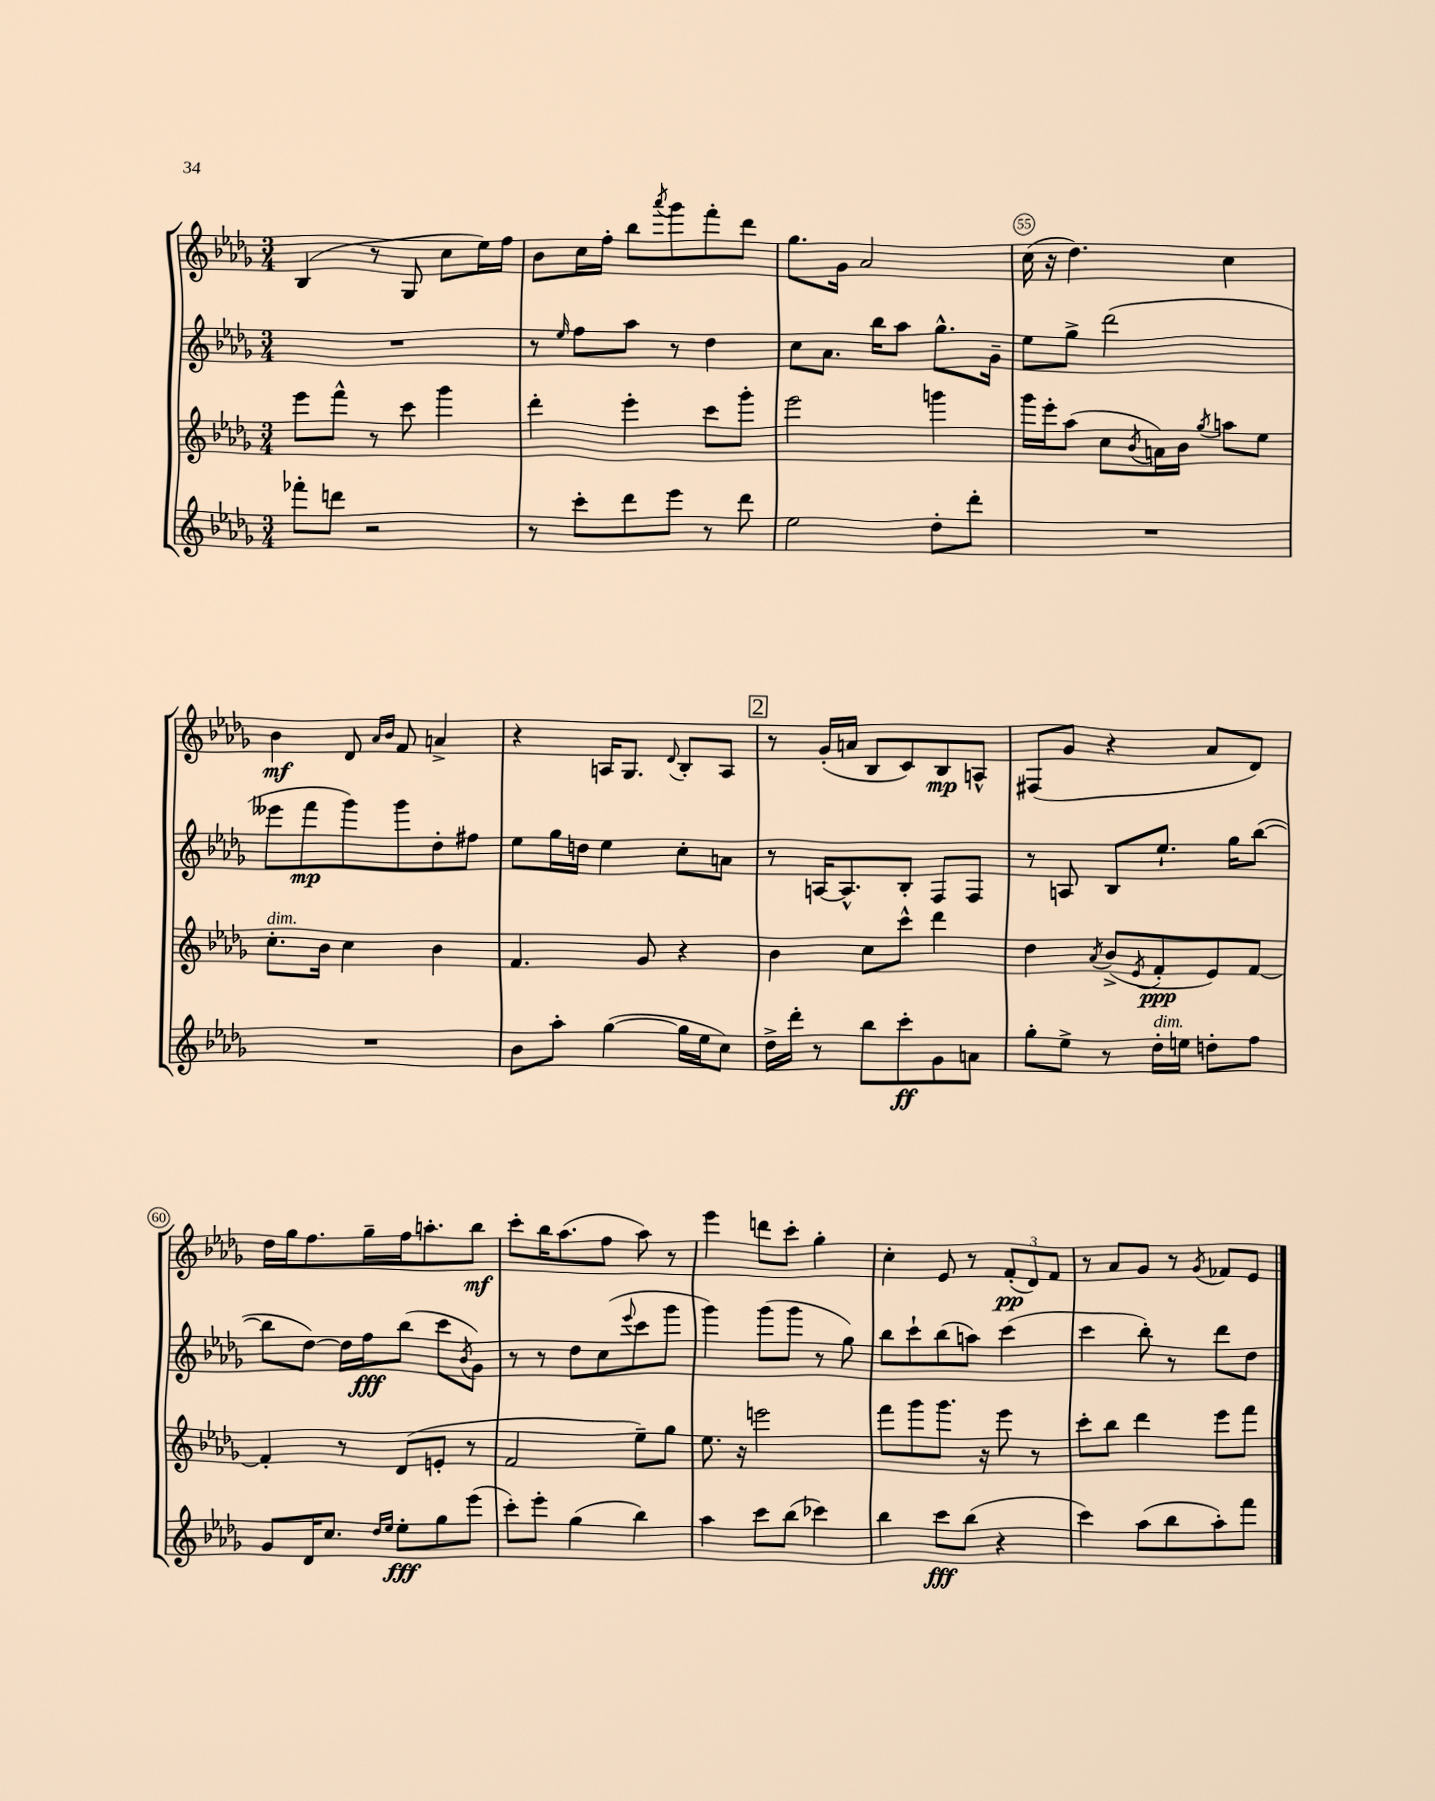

**kern	**dynam	**kern	**dynam	**kern	**dynam	**kern	**dynam
*part4	*part4	*part3	*part3	*part2	*part2	*part1	*part1
*staff4	*staff4	*staff3	*staff3	*staff2	*staff2	*staff1	*staff1
*clefG2	*	*clefG2	*	*clefG2	*	*clefG2	*
*k[b-e-a-d-g-]	*	*k[b-e-a-d-g-]	*	*k[b-e-a-d-g-]	*	*k[b-e-a-d-g-]	*
*M3/4	*	*M3/4	*	*M3/4	*	*M3/4	*
=52	=52	=52	=52	=52	=52	=52	=52
8fff-X'\L	.	8eee-\L	.	2.r	.	(4B-/	.
8dddn\J	.	8fff^^\J	.	.	.	.	.
2r	.	8r	.	.	.	8r	.
.	.	8ccc\	.	.	.	8G-/	.
.	.	4ggg-\	.	.	.	8cc\L	.
.	.	.	.	.	.	16ee-\L)	.
.	.	.	.	.	.	16ff\JJ	.
=53	=53	=53	=53	=53	=53	=53	=53
8r	.	4ddd-'\	.	8r	.	8b-\L	.
.	.	.	.	16qqee-/	.	.	.
8ccc'\L	.	.	.	8ff\L	.	16cc\L	.
.	.	.	.	.	.	16ff'\JJ	.
8ddd-\	.	4eee-'\	.	8aa-\J	.	8bb-\L	.
.	.	.	.	.	.	8qaaa-/	.
8eee-\J	.	.	.	8r	.	8ggg-\	.
8r	.	8ccc\L	.	4dd-\	.	8fff'\	.
8ddd-\	.	8ggg-'\J	.	.	.	8ddd-\J	.
=54	=54	=54	=54	=54	=54	=54	=54
2ee-\	.	2eee-\	.	8cc\L	.	8.gg-\L	.
.	.	.	.	8.a-\J	.	.	.
.	.	.	.	.	.	16g-\Jk	.
.	.	.	.	.	.	2a-/	.
.	.	.	.	16bb-\KL	.	.	.
.	.	.	.	8aa-\J	.	.	.
8dd-'\L	.	4gggn\	.	8.gg-^^\L	.	.	.
8ddd-'\J	.	.	.	.	.	.	.
.	.	.	.	16g-~\Jk	.	.	.
=55	=55	=55	=55	=55	=55	=55	=55
2.r	.	16ggg-\LL	.	8ee-\L	.	(16cc\	.
.	.	16eee-'\J	.	.	.	16r	.
.	.	(8aa-\J	.	8gg-^\J	.	4.dd-\)	.
.	.	8cc\L	.	(2ddd-\	.	.	.
.	.	8qb-/	.	.	.	.	.
.	.	16an\L)	.	.	.	.	.
.	.	16b-\JJ	.	.	.	.	.
.	.	8qgg-/	.	.	.	.	.
.	.	8aan\L	.	.	.	4cc\	.
.	.	8ee-\J	.	.	.	.	.
!!LO:LB:g=z
=56	=56	=56	=56	=56	=56	=56	=56
!	!	!LO:TX:a:i:t=dim.	!	!	!	!	!
2.r	.	8.cc'\L	.	8eee--X\L	.	4b-\	mf
.	.	.	.	8fff\	mp	.	.
.	.	16b-\Jk	.	.	.	.	.
.	.	4cc\	.	8ggg-\)	.	8d-/	.
.	.	.	.	.	.	16qqa-/LL	.
.	.	.	.	.	.	16qqb-/JJ	.
.	.	.	.	8ggg-\	.	8f/	.
.	.	4b-\	.	8dd-'\	.	4an^/	.
.	.	.	.	8ff#X\J	.	.	.
=57	=57	=57	=57	=57	=57	=57	=57
8b-\L	.	4.f/	.	8ee-\L	.	4r	.
8aa-'\J	.	.	.	16gg-\L	.	.	.
.	.	.	.	16ddn\JJ	.	.	.
([4gg-\	.	.	.	4ee-\	.	16An/KL	.
.	.	.	.	.	.	8.G-/J	.
.	.	8g-/	.	.	.	.	.
.	.	.	.	.	.	8qqd-/	.
16gg-\LL]	.	4r	.	8cc'\L	.	8B-'/L	.
16ee-\J	.	.	.	.	.	.	.
8cc\J)	.	.	.	8an\J	.	8A/J	.
!!LO:REH:place=s1:t=2
=58	=58	=58	=58	=58	=58	=58	=58
16dd-^\LL	.	4b-\	.	8r	.	8r	.
16ddd-'\JJ	.	.	.	.	.	.	.
8r	.	.	.	[16An/KL	.	(16g-'/LL	.
.	.	.	.	8.A^^/]	.	16an/JJ	.
8bb-\L	.	8cc\L	.	.	.	8B-/L	.
8ccc'\	ff	8ccc^^\J	.	8B-'/J	.	8c/)	.
8g-\	.	4ddd-\	.	8F/L	.	8B-/	mp
8an\J	.	.	.	8F/J	.	8An^^/J	.
=59	=59	=59	=59	=59	=59	=59	=59
8gg-'\L	.	4dd-\	.	8r	.	(8F#X/L	.
8ee-^\J	.	.	.	8An/	.	8g-/J	.
.	.	8qa-/	.	.	.	.	.
8r	.	(8b-^/L	.	8B-/L	.	4r	.
.	.	8qe-/	.	.	.	.	.
!LO:TX:a:i:t=dim.	!	!	!	!	!	!	!
16dd-'\LL	.	8f'/	ppp	8.ee-`/J	.	.	.
16een\JJ	.	.	.	.	.	.	.
8ddn'\L	.	8e-/)	.	.	.	8a-/L	.
.	.	.	.	16gg-\KL	.	.	.
8ff\J	.	[8f/J	.	([8bb-\J	.	8d-/J)	.
!!LO:LB:g=z
=60	=60	=60	=60	=60	=60	=60	=60
8g-/L	.	4f'/]	.	8bb-\L]	.	16dd-\LL	.
.	.	.	.	.	.	16gg-\J	.
16d-/K	.	.	.	[8dd-\J)	.	8.ff\	.
8.cc/J	.	.	.	.	.	.	.
.	.	8r	.	16dd-\LL]	.	.	.
.	.	.	.	16ff\J	fff	16gg-~\L	.
16qqdd-/LL	.	.	.	.	.	.	.
16qqee-/JJ	.	.	.	.	.	.	.
8ee-'\L	fff	(8d-/L	.	(8bb-\J	.	16ff\J	.
.	.	.	.	.	.	8.aan'\	.
8gg-\	.	8en'/J	.	8ccc\L	.	.	.
.	.	.	.	8qb-/	.	.	.
(8eee-\J	.	8r	.	8g-\J)	.	8bb-\J	mf
=61	=61	=61	=61	=61	=61	=61	=61
8ccc'\L)	.	2f/	.	8r	.	8ccc'\L	.
8eee-'\J	.	.	.	8r	.	16bb-\K	.
.	.	.	.	.	.	(8.aa-\	.
(4gg-\	.	.	.	8dd-\L	.	.	.
.	.	.	.	(8cc\	.	8ff\J	.
.	.	.	.	8qqeee-/	.	.	.
4bb-\)	.	8ee-~\L)	.	8ccc\	.	8aa-\)	.
.	.	8gg-\J	.	8ggg-\J	.	8r	.
=62	=62	=62	=62	=62	=62	=62	=62
4aa-\	.	8.ee-\	.	4ggg-\)	.	4eee-\	.
.	.	16r	.	.	.	.	.
8ccc\L	.	2eeen\	.	(8ggg-\L	.	8dddn\L	.
(8bb-\J	.	.	.	8ggg-\J	.	8ccc'\J	.
4ccc-X\)	.	.	.	8r	.	4gg-'\	.
.	.	.	.	8gg-\)	.	.	.
=63	=63	=63	=63	=63	=63	=63	=63
4bb-\	.	8fff\L	.	8bb-\L	.	4cc'\	.
.	.	8ggg-\	.	8ccc`\	.	.	.
8ccc\L	fff	8.ggg-\J	.	(8bb-\	.	8e-/	.
(8bb-\J	.	.	.	8aan\J)	.	8r	.
.	.	16r	.	.	.	.	.
4r	.	8eee-\	.	(4ccc\	.	(12f'/L	pp
.	.	.	.	.	.	12d-/)	.
.	.	8r	.	.	.	.	.
.	.	.	.	.	.	12f/J	.
=64	=64	=64	=64	=64	=64	=64	=64
4ccc\)	.	8ccc'\L	.	4ccc\	.	8r	.
.	.	8bb-\J	.	.	.	8a-/L	.
(8aa-\L	.	4ddd-\	.	8bb-'\)	.	8g-/J	.
8bb-\	.	.	.	8r	.	8r	.
.	.	.	.	.	.	8qg-/	.
8aa-'\)	.	8eee-\L	.	8ddd-\L	.	8f-X/L	.
8fff\J	.	8fff\J	.	8dd-\J	.	8e-/J	.
==	==	==	==	==	==	==	==
*-	*-	*-	*-	*-	*-	*-	*-
